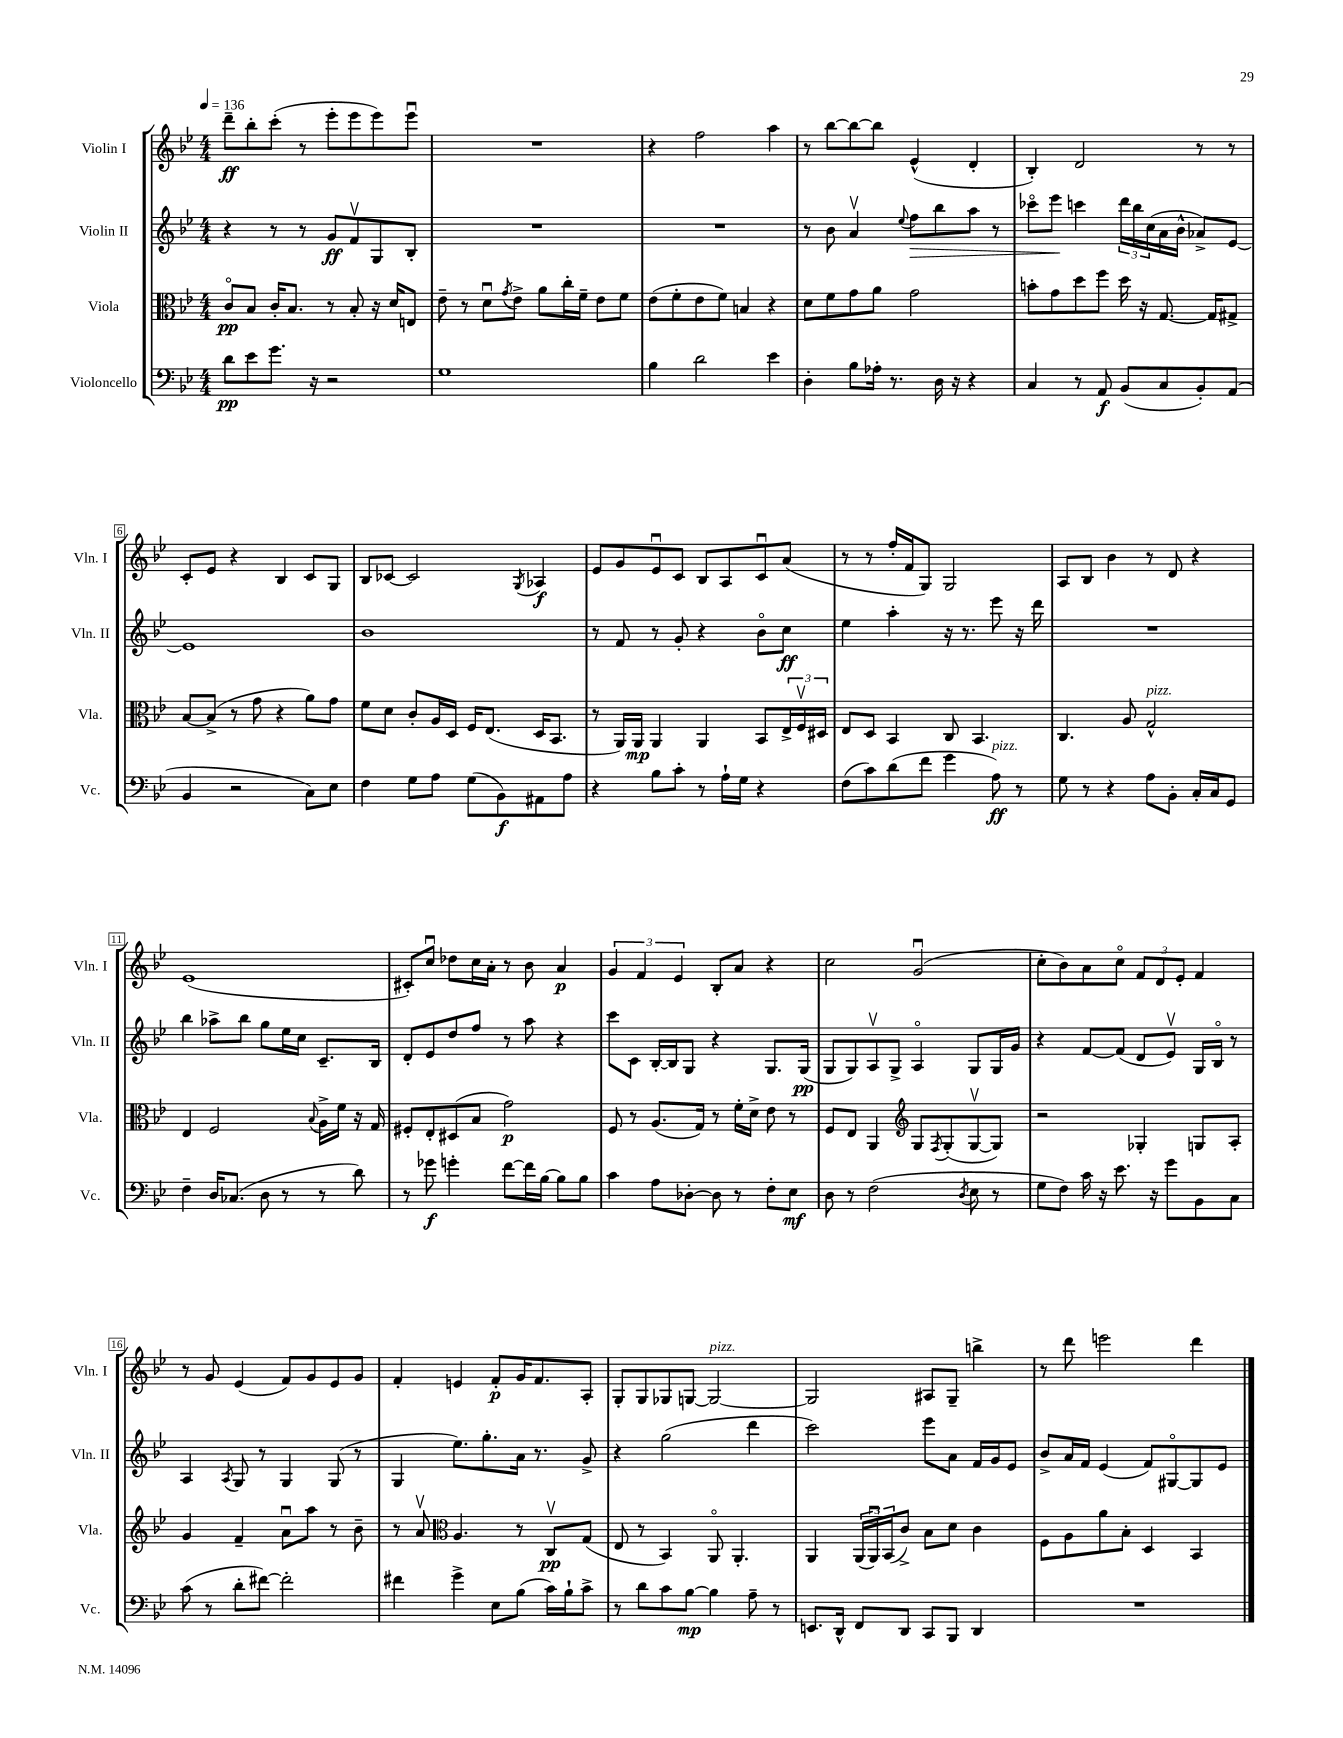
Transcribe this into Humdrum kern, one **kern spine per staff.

**kern	**kern	**kern	**kern
*staff4	*staff3	*staff2	*staff1
*clefF4	*clefC3	*clefG2	*clefG2
*k[b-e-]	*k[b-e-]	*k[b-e-]	*k[b-e-]
*M4/4	*M4/4	*M4/4	*M4/4
*MM136	*MM136	*MM136	*MM136
8d	8co	4r	8ddd~
8e-	8B-	.	8bb-'
8.g	16c'	8r	(8ccc'
.	8.B-	.	.
.	.	8r	8r
16r	.	.	.
2r	8r	8g	8eee-'
.	8B-'	8fv	8eee-
.	16r	8G	8eee-)
.	16d	.	.
.	8E	8B-'	8eee-u
=	=	=	=
1G	8e-~	1r	1r
.	8r	.	.
.	8du	.	.
.	8qg	.	.
.	8e-^	.	.
.	8a	.	.
.	16cc'	.	.
.	16f~	.	.
.	8e-	.	.
.	8f	.	.
=	=	=	=
4B-	(8e-	1r	4r
.	8f'	.	.
2d	8e-	.	2ff
.	8f)	.	.
.	4B	.	.
4e-	4r	.	4aa
=	=	=	=
4D'	8d	8r	8r
.	8f	8b-	[8bb-
8B-	8g	4av	8bb-_
16A-'	8a	.	8bb-]
8.r	.	.	.
.	.	8qqee-	.
.	2g	8ff	(4e-^^
16D	.	8bb-	.
16r	.	.	.
4r	.	8aa	4d'
.	.	8r	.
=	=	=	=
4C	8b'	8ccc-o	4B-')
.	8g	8eee-	.
8r	8dd	4ccc	2d
8AA	8ff	.	.
(8BB-	16dd	24ddd	.
.	.	24bb-	.
.	16r	.	.
.	.	(24cc	.
8C	[8.G	16a	.
.	.	16b-^^	.
8BB-')	.	8a-^)	8r
.	16G]	.	.
(8AA	8G#^	[8e-	8r
=	=	=	=
4BB-	[8B-	1e-]	8c'
.	(8B-^]	.	8e-
2r	8r	.	4r
.	8g	.	.
.	4r	.	4B-
8C)	8a)	.	8c
8E-	8g	.	8G
=	=	=	=
4F	8f	1b-	8B-
.	8d	.	[8c-
8G	8c'	.	2c-]
8A	16A	.	.
.	16D	.	.
(8G	16F	.	.
.	(8.E-	.	.
8BB-)	.	.	.
.	.	.	8qG
8AA#	16D	.	4A-
.	8.BB-	.	.
8A	.	.	.
=	=	=	=
4r	8r	8r	8e-
.	16AA)	8f	8g
.	16AA	.	.
8B-	4AA	8r	8e-u
8c'	.	8g'	8c
8r	4AA	4r	8B-
16A`	.	.	8A
16G	.	.	.
4r	8BB-	8b-o	8cu
.	24E-^	8cc	(8a
.	24Fv	.	.
.	24D#	.	.
=	=	=	=
(8F	8E-	4ee-	8r
8c)	8D	.	8r
(8d	4BB-	4aa'	16ff'
.	.	.	16f
8f	.	.	8G)
4g	8C	16r	2G
.	.	8.r	.
.	4.BB-	.	.
8A)	.	8eee-	.
8r	.	16r	.
.	.	16ddd	.
=	=	=	=
8G	4.C	1r	8A
8r	.	.	8B-
4r	.	.	4b-
.	8A	.	.
8A	2G^^	.	8r
8BB-'	.	.	8d
16C'	.	.	4r
16C	.	.	.
8GG	.	.	.
=	=	=	=
4F~	4E-	4bb-	(1e-
16D	2F	8aa-^	.
(8.C-	.	.	.
.	.	8bb-	.
8D	.	8gg	.
8r	.	16ee-	.
.	.	16cc	.
.	8qqB-	.	.
8r	16A^	8.c~	.
.	16f	.	.
8d)	16r	.	.
.	16G	16B-	.
=	=	=	=
8r	8F#'	8d'	8c#')
8g-	8E-'	8e-	8ccu
4g'	(8D#	8dd	8dd-
.	8B-	8ff	16cc
.	.	.	16a'
[8f	2g)	8r	8r
16f]	.	8aa	8b-
[16B-	.	.	.
8B-]	.	4r	4a
8B-	.	.	.
=	=	=	=
4c	8F	8ccc	6g
.	8r	8c	.
.	.	.	6f
8A	(8.A	[16B-'	.
.	.	16B-]	.
.	.	.	6e-
[8D-'	.	8G	.
.	16G)	.	.
8D-]	8r	4r	8B-'
8r	16f'	.	8a
.	16d^	.	.
8F'	8e-	8.G	4r
8E-	8r	.	.
.	.	(16G	.
=	=	=	=
8D	8F	8G	2cc
8r	8E-	8G)	.
(2F	4AA	8Av	.
.	.	8G^	.
*	*clefG2	*	*
.	8G	4Ao	(2gu
.	8qF	.	.
.	(8G'	.	.
8qD	.	.	.
8E-	[8Gv	8G	.
8r	8G])	16G	.
.	.	16g	.
=	=	=	=
8G	2r	4r	8cc'
8F)	.	.	8b-)
16c	.	[8f	8a
16r	.	.	.
8.e-	.	(8f]	8cco
.	4G-'	8d	12f
16r	.	.	.
.	.	.	12d
8g	.	8e-v)	.
.	.	.	12e-'
8BB-	8G	16G	4f
.	.	16B-o	.
8C	8A'	8r	.
=	=	=	=
(8c	4g	4A	8r
8r	.	.	8g
.	.	8qA	.
8d'	4f~	8G	(4e-
[8f#)	.	8r	.
2f#']	8au	4G	8f)
.	8aa	.	8g
.	8r	(8G	8e-
.	8b-~	8r	8g
=	=	=	=
4f#	8r	4G	4f'
.	8av	.	.
*	*clefC3	*	*
4g^	4.A	8.ee-)	4e
.	.	8.gg'	.
8E-	.	.	8f'
(8B-	8r	16a	16g
.	.	8.r	8.f
16c)	8Cv	.	.
16B-`	.	.	.
8c^	(8G	8g^	8A'
=	=	=	=
8r	8E-	4r	8G'
8d	8r	.	8G
8c	4BB-)	(2gg	8G-
[8B-	.	.	[8G
4B-]	8AAo	.	2G_
.	4.AA'	.	.
8A~	.	4ddd	.
8r	.	.	.
=	=	=	=
8.EE	4AA	2ccc)	2G]
16DD^^	.	.	.
8FF	(24AA	.	.
.	24AAu)	.	.
.	(24BB-	.	.
8DD	8c^)	.	.
8CC	8B-	8eee-	8A#
8BBB-	8d	8a	8G~
4DD	4c	16f	4bb^
.	.	16g	.
.	.	8e-	.
=	=	=	=
1r	8F	8b-^	8r
.	8A	16a	8ddd
.	.	16f	.
.	8a	(4e-	2eee
.	8B-'	.	.
.	4D	8f)	.
.	.	[8G#o	.
.	4BB-	8G#]	4ddd
.	.	8e-	.
==	==	==	==
*-	*-	*-	*-
